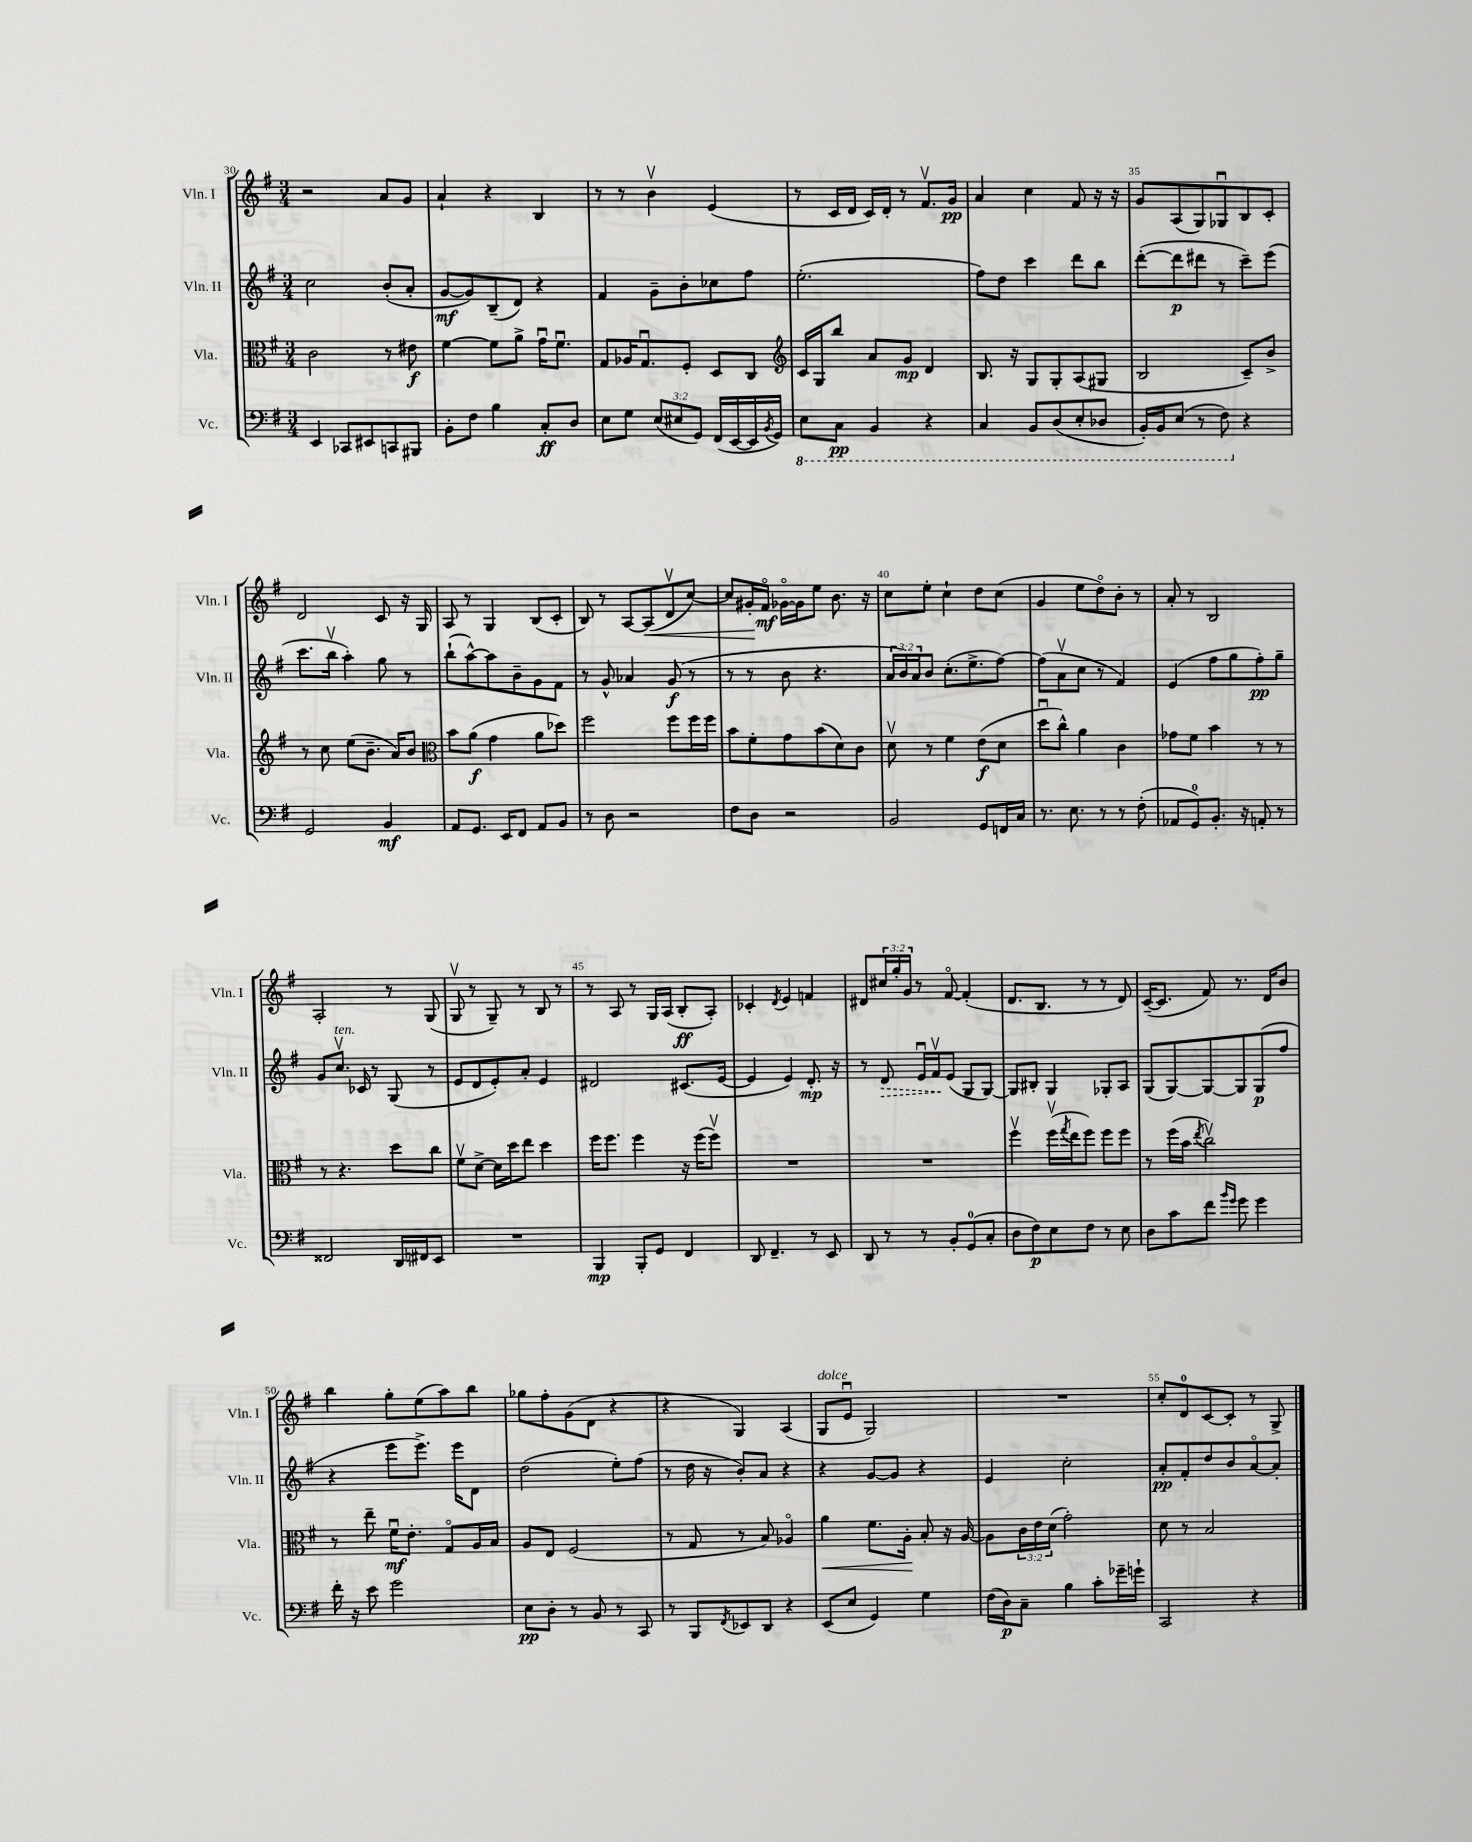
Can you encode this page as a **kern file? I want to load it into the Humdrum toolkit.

**kern	**kern	**kern	**kern
*staff4	*staff3	*staff2	*staff1
*clefF4	*clefC3	*clefG2	*clefG2
*k[f#]	*k[f#]	*k[f#]	*k[f#]
*M3/4	*M3/4	*M3/4	*M3/4
4EE	2c	2cc	2r
8CC-	.	.	.
8EE#	.	.	.
8CC	8r	(8b'	8a
8BBB#	8e#	8a'	8g
=	=	=	=
8BB'	[4f#	[8g	4a`
8F#	.	8g])	.
4B	8f#]	(8B~	4r
.	8a^	8d)	.
8C'	16gu	4r	4B
.	8.f#u	.	.
8D	.	.	.
=	=	=	=
8E	8G	4f#	8r
8G	16A-	.	8r
.	8.Gu	.	.
(12E	.	8g~	4bv
12E#	.	.	.
.	8F#'	8b'	.
12GG)	.	.	.
(16FF#	8D	8cc-	(4e
[16EE	.	.	.
16EE]	8C	8ff#	.
8qBB	.	.	.
16GG)	.	.	.
=	=	=	=
*	*clefG2	*	*
8EE	16c	(2.ee'	8r
.	16G	.	.
8CC	8bb	.	16c
.	.	.	16d
4BBB	8a	.	16c)
.	.	.	16d'
.	8g	.	8r
4r	4d	.	8.f#v
.	.	.	16g
=	=	=	=
4CC	8.B	8ff#)	4a
.	.	8dd	.
.	16r	.	.
8BBB	8G	4ccc	4cc
(8DD	8G'	.	.
8EE'	(8A	8ddd	8f#
8DD-	8G#	8bb	16r
.	.	.	16r
=	=	=	=
16BBB')	2B	([8ddd'	8g
16BBB	.	.	.
(8EE	.	8ddd]	(8A
8r	.	8ddd#	8G)
8FF#)	.	8r	8G-u
4r	8c~)	8ccc~)	8B
.	8b^	(8eee	8c'
=	=	=	=
2GG	8r	8.ccc	2d
.	8cc	.	.
.	.	16bbv	.
.	(8ee	4aa')	.
.	8.b~	.	.
4BB	.	8gg	8c
.	16a)	.	.
.	8b	8r	16r
.	.	.	16G
=	=	=	=
*	*clefC3	*	*
8AA	8b	(8bb`	8A
8.GG	(8a	[8aa^^)	8r
.	4g	8aa]	4G
16EE	.	.	.
8FF#	.	8b~	.
8AA	8a	8g	(8B
8BB	8dd-)	8f#	8c'
=	=	=	=
8r	2ff#	8r	8B)
8D	.	8g^^	8r
2r	.	4a-	[8A
.	.	.	(8A]
.	8ff#	(8g	8dv
.	16ff#	8r	[8cc)
.	16ff#	.	.
=	=	=	=
8F#	8b	8r	8cc]
8D	8f#'	8r	16g#'
.	.	.	16f#o
2r	8g	8b	[16g-o
.	.	.	16g-]
.	(8b	4.r	8ee
.	8d)	.	8.b
.	8c	.	.
.	.	.	16r
=	=	=	=
2BB	8dv	24a	8cc
.	.	24b)	.
.	.	24a	.
.	8r	8b	8ee'
.	4f#	(8.cc'	4cc`
.	.	8.ee^	.
8GG	(8e	.	8dd
16FF	8d	[8ff#)	(8cc
16C	.	.	.
=	=	=	=
8.r	8ddu	(8ff#]	4g
.	8cc^^)	8av	.
8.E	.	.	.
.	4a	8cc	8ee
8r	.	8r	8ddo)
8r	4c	4f#)	8b'
(8F#'	.	.	8r
=	=	=	=
8AA-	8g-	(4e	8a'
8GG)	8f#	.	8r
8.BB'	4b	8ff#	2B
.	.	8gg	.
16r	.	.	.
8AA'	8r	8ff#')	.
8r	8r	8gg~	.
=	=	=	=
2FF##	8r	8g	2A'
.	4.r	8.ccv	.
.	.	16c-	.
.	.	8r	.
16DD	8dd	(8G	8r
16FF#	.	.	.
8EE	8cc	8r	(8G
=	=	=	=
2.r	8f#v	8e	8Gv
.	[8d^	8d	8r
.	16d]	8e')	8G~)
.	16dd	.	.
.	8ee	8a'	8r
.	4dd	4e	8B
.	.	.	8r
=	=	=	=
4BBB	16ff#	2d#	8r
.	8.ff#	.	.
.	.	.	8A
8BBB'	4ff#	.	8r
8GG	.	.	16G
.	.	.	(16A
4FF#	16r	(8.c#	8B'
.	(16ff#	.	.
.	8ff#v)	.	8A')
.	.	[16e	.
=	=	=	=
8DD	2.r	4e]	4c-'
4.FF#~	.	.	.
.	.	.	8qd
.	.	4e)	4e
8r	.	8.d'	4f
8EE	.	.	.
.	.	16r	.
=	=	=	=
8DD	2.r	8r	8d#
8r	.	8d	24cc#
.	.	.	24gg'
.	.	.	24g
8r	.	16eu	8r
.	.	16f#v	.
8BB'	.	(8e	[8f#o
(8GG	.	8G	(4f#']
8C'	.	[8G)	.
=	=	=	=
8D	4ff#v	8G]	8.d
8F#)	.	8B#'	.
.	.	.	8.B
8E	(16ff#v	4G	.
.	8qgg	.	.
.	16ee	.	.
8F#	8ff#)	.	8r
8r	8ff#	8G-'	8r
8E	8ff#	8A	8d)
=	=	=	=
8D	8r	(8G	([16c~
.	.	.	8.c]
8c	(16ff#	[8G)	.
.	16b	.	.
.	8qee	.	.
8f#	2ccv)	8G_	8f#)
16qqb	.	.	.
16qqg	.	.	.
8g	.	8G]	8.r
4g	.	(8G	.
.	.	.	16d
.	.	8ff#	8b
=	=	=	=
16f#'	8r	4r	4bb
16r	.	.	.
8e	8ee~	.	.
2g	16f#u	8eee	8gg'
.	8.e'	.	.
.	.	8.eee^)	(8ee
.	8Go	.	8aa)
.	.	16eee	.
.	16A	8d	8bb
.	16B	.	.
=	=	=	=
8E	8A	(2dd	8gg-
8D'	8E	.	8ff#'
8r	(2F#	.	(8g
8BB	.	.	8d
8r	.	8ee')	4r
8CC	.	(8ff#	.
=	=	=	=
8r	8r	8r	4r
8BBB	8G	16dd	.
.	.	16r	.
8qFF#	.	.	.
8EE-	8r	8b')	4G)
8DD	8B)	8a	.
4r	4A-o	4r	(4A
=	=	=	=
(8EE	4a	4r	8G
8E	.	.	8eu
4GG)	8.f#	[8g	2G)
.	.	8g]	.
.	16A'	.	.
4G	8B'	4r	.
.	16r	.	.
.	[16A	.	.
=	=	=	=
(16F#	8A]	4e	2.r
16D)	.	.	.
8C~	24c	.	.
.	24e	.	.
.	(24d	.	.
4B	2g')	2cc'	.
8c'	.	.	.
16g-~	.	.	.
16g`	.	.	.
=	=	=	=
2CC	8d	8a'	8cc'
.	8r	8f#'	8d
.	2B	8dd	[8c
.	.	8b	8c']
4r	.	[8ao	8r
.	.	8a']	8G^
==	==	==	==
*-	*-	*-	*-
